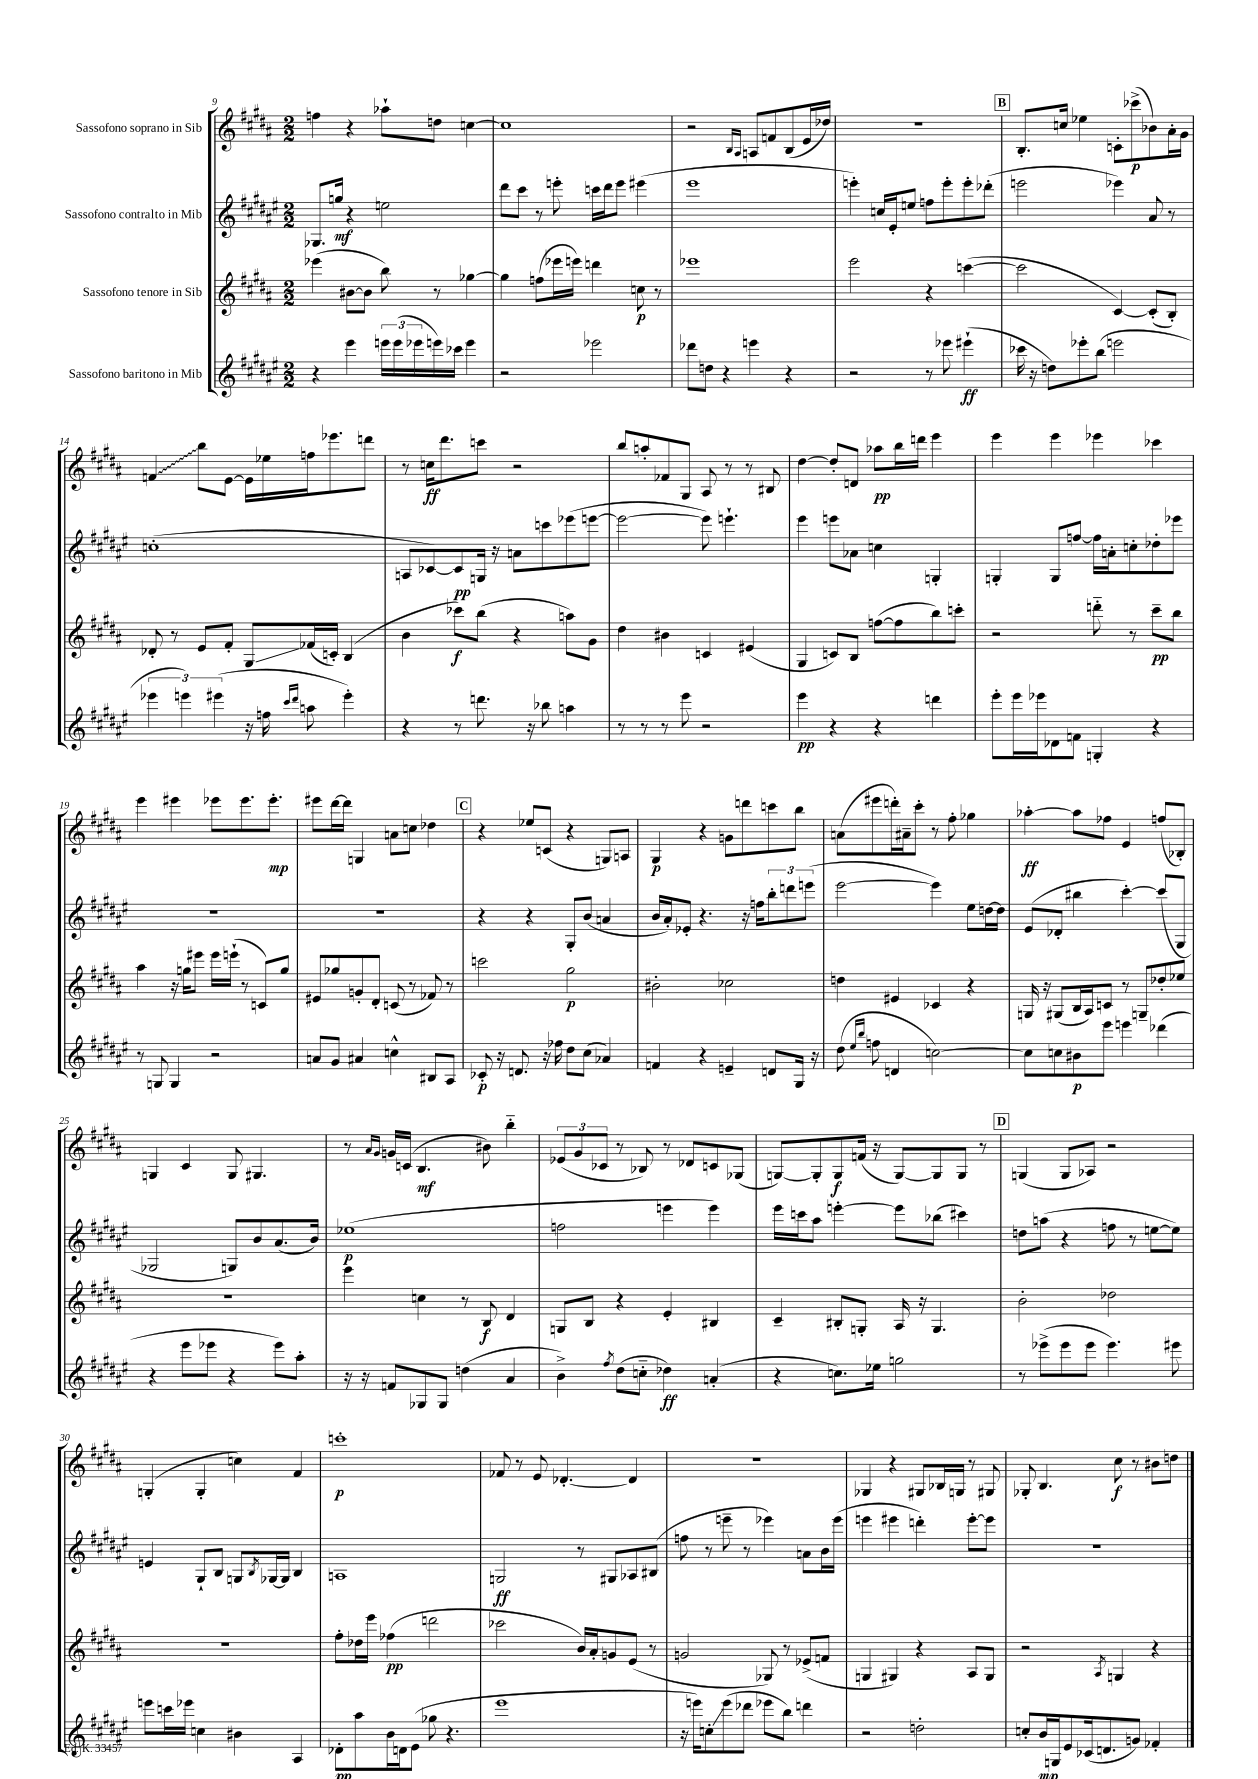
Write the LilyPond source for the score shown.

<<
\new StaffGroup <<
\new Staff = "s0" \with { instrumentName = "Sassofono soprano in Sib" } {
    \clef treble \key b \major \numericTimeSignature \time 2/2
    f''4 r4 aes''8-! d''8 c''4~ |
    c''1 |
    r2 \grace { b16 ais16 } a8 f'8 b8( e'16 des''16) |
    r1 |
    \mark \markup { \box "B" } b8.-. c''16 ees''4 c'8-. ces'''8->\p( bes'8) ais'16-. gis'16 |
    \once \override Glissando.style = #'zigzag f'4\glissando b''8 e'8~ e'16 ees''16 f''16 ees'''8. d'''8 |
    r8 c''16\ff dis'''8. c'''8 r2 |
    b''8 a''8-. fes'8 gis8 ais8 r8 r8 bis8 |
    dis''4~ dis''8-. d'8 aes''8\pp b''16 d'''16 e'''4 |
    e'''4 e'''4 ees'''4 ces'''4 |
    e'''4 eis'''4 ees'''8 ees'''8. ees'''8.-.\mp |
    eis'''8 dis'''16~ dis'''16 g4 a'8 c''8 des''4 |
    \mark \markup { \box "C" } r4 ees''8 c'8( r4 g8) a8 |
    gis4\p r4 g'8 d'''8 c'''8 b''8 |
    a'8( eis'''8 d'''16-.) ais'16-- cis'''8-. r8 fis''8-. ges''4 |
    aes''4~-.\ff aes''8 fes''8 e'4 f''8( bes8-.) |
    g4 cis'4 g8 gis4. |
    r8 \grace { ais'16 gis'16 } g'16 c'16( b4.\mf bis'8) b''4-_ |
    \tuplet 3/2 { ees'8( gis'8 ces'8 } r8 bes8) r8 des'8 c'8 ges8( |
    g8~) g8-. g8\f f'16( r16 g8~) g8 g8 r8 |
    \mark \markup { \box "D" } g4( g8 aes8) r2 |
    g4-.( g4-. c''4) fis'4 |
    c'''1-.\p |
    fes'8 r8 e'8 des'4.~-. des'4 |
    r1 |
    ges4 r4 gis8 bes16 g16 r8 gis8 |
    ges8-. b4. cis''8\f r8 bis'8 d''8 \bar "|." |
}
\new Staff = "s1" \with { instrumentName = "Sassofono contralto in Mib" } {
    \clef treble \key fis \major \numericTimeSignature \time 2/2
    ges8. g''16\mf r4 e''2 |
    dis'''8 cis'''8 r8 e'''8-. c'''16 dis'''16 e'''8 eis'''4( |
    eis'''1 |
    e'''4-.) c''16 eis'16-. e''8 f''8 e'''8-. e'''8-. des'''8-.( |
    \mark \markup { \box "B" } e'''2 ees'''4) ais'8 r8 |
    c''1-.( |
    a8 ces'8~) ces'8\pp g16 r16 a'8 c'''8 ees'''8( e'''8~ |
    e'''2~ e'''8) e'''4.-! |
    eis'''4 e'''8 aes'8 c''4 g4-. |
    g4-. g8 f''8~ f''16 a'16-. c''8-. des''8-. ees'''8 |
    R1 |
    R1 |
    \mark \markup { \box "C" } r4 r4 gis8-. b'8( a'4 |
    b'16 ais'16-.) ees'8-. r4. r16 f''16 \tuplet 3/2 { b''8-. d'''8 e'''8( } |
    eis'''2~ eis'''4) eis''8 d''16~ d''16 |
    eis'8( des'8-. bis''4 cis'''4~-.) cis'''8( gis8 |
    ges2 g8) b'8 ais'8.( b'16) |
    ees''1\p( |
    f''2 e'''4 e'''4) |
    eis'''16 c'''16 ais''8 e'''4~-. e'''8 bes''8( cis'''4) |
    \mark \markup { \box "D" } d''8 a''8( r4 f''8 r8 e''8~ e''8) |
    e'4 gis8-! b8 g8 \acciaccatura { b8 } ges16~ ges16 b4 |
    a1 |
    g2\ff r8 gis8 aes8 bis8( |
    f''8 r8 e'''8-- r8 ees'''4) a'8 b'16 ees'''16( |
    e'''4 eis'''4 d'''4-.) eis'''8~-. eis'''8 |
    R1 \bar "|." |
}
\new Staff = "s2" \with { instrumentName = "Sassofono tenore in Sib" } {
    \clef treble \key b \major \numericTimeSignature \time 2/2
    ees'''4( bis'8~ bis'8 b''8) r8 ges''4~ |
    ges''4 f''8( ees'''16 e'''16) d'''4 c''8\p r8 |
    ees'''1 |
    e'''2 r4 c'''4~( |
    \mark \markup { \box "B" } c'''2 cis'4~) cis'8-.( b8-.) |
    des'8-. r8 e'8 fis'8-. gis8\glissando fes'16( c'16-.) b4( |
    b'4 ces'''8\f) b''8( r4 a''8) gis'8 |
    dis''4 bis'4 c'4 eis'4( |
    gis4 c'8) b8 f''8~( f''8 b''8) c'''8-. |
    r2 d'''8-_ r8 cis'''8--\pp b''8 |
    ais''4 r16 g''16 eis'''8 eis'''16 e'''16-!( r8 c'8) g''8 |
    eis'8 ges''8 g'8-. dis'8-. c'8( r8 fes'8) r8 |
    \mark \markup { \box "C" } c'''2 gis''2\p |
    bis'2-. ces''2 |
    d''4 eis'4 ces'4 r4 |
    g16 r16 gis8( b16 ais16) c'8 r8 g8-- des''8-. ees''8 |
    R1 |
    e'''4 c''4 r8 b8\f dis'4 |
    g8 b8 r4 e'4-. bis4 |
    cis'4-- bis8-. g8-. ais16 r16 g4. |
    \mark \markup { \box "D" } b'2-. des''2 |
    R1 |
    fis''8-. des''16 e'''16 fes''4\pp( d'''2 |
    ces'''2 b'16) ais'16-. g'8 e'8( r8 |
    g'2 ges8) r8 ees'8->( f'8 |
    g4 gis4) r4 ais8 gis8 |
    r2 \acciaccatura { ais8 } g4 r4 \bar "|." |
}
\new Staff = "s3" \with { instrumentName = "Sassofono baritono in Mib" } {
    \clef treble \key fis \major \numericTimeSignature \time 2/2
    r4 eis'''4 \tuplet 3/2 { e'''16 e'''16( ees'''16 } e'''16) ces'''16 e'''4 |
    r2 ees'''2 |
    des'''8 d''8 r4 e'''4 r4 |
    r2 r8 ees'''8 eis'''4-!\ff( |
    \mark \markup { \box "B" } ces'''16 r16 d''8) ees'''8-. b''8( e'''2 |
    \tuplet 3/2 { ees'''4 e'''4) eis'''4( } r16 f''16 \grace { cis'''16 dis'''16 } a''8 eis'''4-.) |
    r4 r8 d'''8. r16 bes''8 a''4 |
    r8 r8 r8 eis'''8 r2 |
    eis'''4\pp r4 r4 d'''4 |
    eis'''8-. eis'''16 ees'''16 des'8 f'8 g4-. r4 |
    r8 g8 g4 r2 |
    a'8 gis'8 ais'4 c''4-^ bis8 ais8 |
    \mark \markup { \box "C" } ces'8-.\p r16 d'8. r16 fes''16 dis''8 cis''8( aes'4) |
    f'4 r4 e'4-- d'8 gis16 r16 |
    dis''8( \grace { eis''16 b''16 } f''8 d'4 c''2~) |
    c''8 c''8 bis'8\p eis'''8 e'''4 des'''4( |
    r4 eis'''8 ees'''8 r4 ees'''8) ais''8-. |
    r16 r16 f'8 ges8 ges8 d''4( ais'4 |
    b'4->) \acciaccatura { fis''8 } dis''8( c''8-_ des''4\ff) a'4-.( |
    r4 c''8.) ees''16 g''2 |
    \mark \markup { \box "D" } r8 ees'''8->( ees'''8 ees'''8 ees'''4.) eis'''8 |
    e'''8 c'''16 ees'''16 c''4 bis'4 ais4 |
    des'8-.\pp ais''8 b'16 d'16 eis'8( ges''8 r4. |
    eis'''1 |
    r16 e'''16) c''8-.\glissando e'''8( des'''8 ees'''8 b''8) d'''4 |
    r2 d''2-. |
    c''8-. b'16\mp g16 eis'8 ces'16( d'8. g'8) fes'4-. \bar "|." |
}
>>
>>
\layout { \context { \Score currentBarNumber = #9 } }
